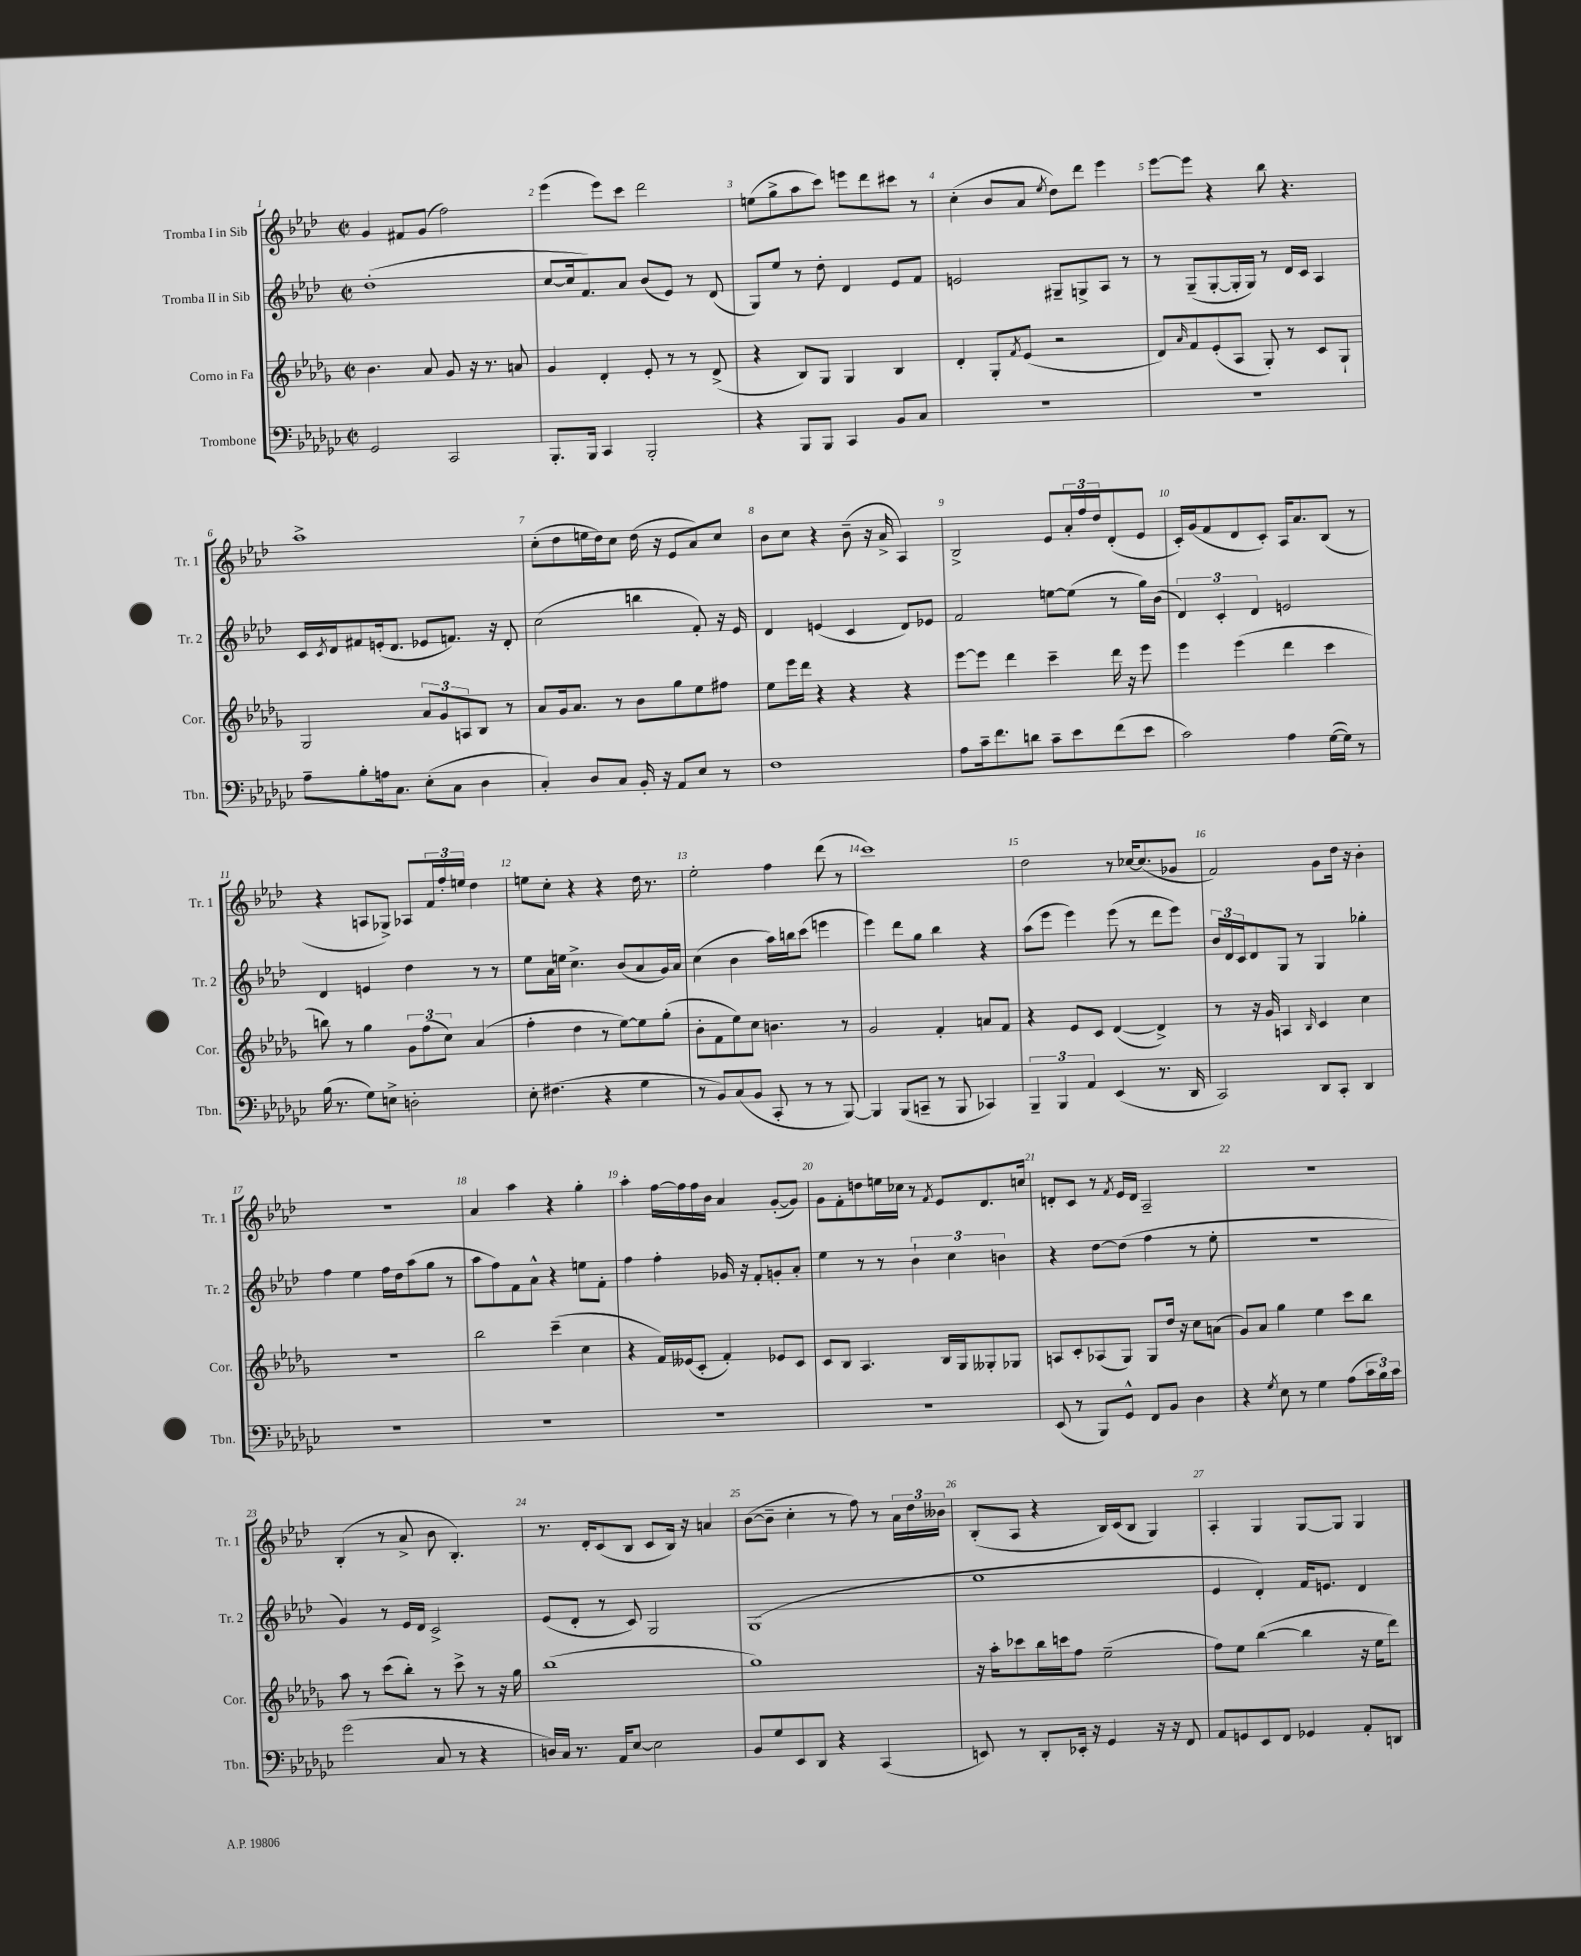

**kern	**kern	**kern	**kern
*staff4	*staff3	*staff2	*staff1
*clefF4	*clefG2	*clefG2	*clefG2
*k[b-e-a-d-g-c-]	*k[b-e-a-d-g-]	*k[b-e-a-d-]	*k[b-e-a-d-]
*M2/2	*M2/2	*M2/2	*M2/2
*met(c|)	*met(c|)	*met(c|)	*met(c|)
2GG-/	4.b-\	(1dd-'	4g/
.	.	.	8f#/L
.	8a-/	.	(8g/J
2CC-/	8g-/	.	2ff\)
.	16r	.	.
.	8.r	.	.
.	8a/	.	.
=	=	=	=
8.BBB-'/L	4g-/	[8cc/L	(4eee-\
.	.	16cc/]k	.
16BBB-/Jk	.	8.f/)	.
4CC-/	4d-'/	.	8eee-\L)
.	.	8a-/J	8ccc\J
2BBB-'/	8e-'/	(8b-/L	2ddd-\
.	8r	8e-/J)	.
.	8r	8r	.
.	(8d-^/	(8d-/	.
=	=	=	=
4r	4r	8G/L)	(8ee\L
.	.	8ee-/J	8gg^\
8BBB-/L	8B-/L)	8r	8aa-\
8BBB-/J	8G-/J	8dd-'\	8ccc\J)
4CC-/	4G-/	4d-/	8eee\L
.	.	.	8ddd-\
8BB-/L	4B-/	8e-/L	8ccc#\J
8C-/J	.	8f/J	8r
=	=	=	=
1r	4d-'/	2e/	(4cc'\
.	8G-'/L	.	8b-/L
.	8qf/	.	.
.	(8e-/J	.	8a-/J
.	.	.	8qee-/
.	2r	8G#~/L	8dd-\L)
.	.	8G^/	8ddd-\J
.	.	8A-/J	4eee-\
.	.	8r	.
=	=	=	=
1r	8d-/L)	8r	[8eee-\L
.	16qqa-/	.	.
.	8f/	(8G~/L	8eee-\]J
.	(8e-'/	[8G'/	4r
.	8A-/J	16G'/]L	.
.	.	16G/JJ)	.
.	8G-'/)	8r	8bb-\
.	8r	16d-/LL	4.r
.	.	16c/JJ	.
.	8c/L	4A-/	.
.	8G-`/J	.	.
=	=	=	=
8A-~\L	2G-/	16c/LL	1aa-^
.	.	8qc/	.
.	.	16d-/J	.
8B-'\	.	8f#/	.
16A\k	.	(16e'/k	.
8.C-\J	.	8.d-/J	.
(8E-'\L	12a-/L	8e-/L	.
.	12g-/	.	.
8C-\J	.	8.f/J)	.
.	12A/	.	.
4D-\	8B-/J	.	.
.	.	16r	.
.	8r	8d-'/	.
=	=	=	=
4C-'/)	8a-/L	(2cc\	(8cc'\L
.	16g-/k	.	8dd-\
.	8.a-/J	.	.
8D-/L	.	.	16ee\L
.	.	.	16dd-\J)
8C-/J	8r	.	8cc\J
16BB-'/	8b-\L	4bb\	(16dd-\
16r	.	.	16r
8AA-/L	8gg-\	.	8e-/L
8E-/J	8ee-\	8f'/)	8a-/)
8r	8ff#\J	16r	8cc/J
.	.	16e-/	.
=	=	=	=
1F	8ee-\L	4d-/	8b-\L
.	16eee-\L	.	8cc\J
.	16ddd-\JJ	.	.
.	4r	(4e/	4r
.	4r	4c/	(8b-~\
.	.	.	16r
.	.	.	16a-^/
.	4r	8d-/L)	4A-/)
.	.	8e-/J	.
=	=	=	=
8A-\L	[8eee-\L	2f/	2B-^/
16c-~\k	8eee-\]J	.	.
8.f\	.	.	.
.	4ddd-\	.	.
8d\J	.	.	.
8c-~\L	4ccc~\	[8ee\L	8e-/L
8e-\	.	(8ee\]J	24a-'/L
.	.	.	24ff/
.	.	.	24dd-/J
(8f\	16ddd-\	8r	(8d-'/
.	16r	.	.
8e-\J	8eee-\	16gg\LL)	8e-/J
.	.	(16b-\JJ	.
=	=	=	=
2c-\)	4eee-\	6d-/)	16c'/LL)
.	.	.	(16g/J
.	.	.	8f/
.	.	6c'/	.
.	(4eee-\	.	8d-/
.	.	6d-/	.
.	.	.	8c'/J)
4A-\	4ddd-\	2e/	16A-/LK
.	.	.	8.a-/
([16G-\LL	4ccc\	.	(8B-/J
16G-\]JJ)	.	.	.
8r	.	.	8r
=	=	=	=
(16B-\	8bb\)	4d-/	4r
8.r	.	.	.
.	8r	.	.
8G-\L)	4gg-\	4e/	8A/L
8E^\J	.	.	8G-^/J)
2D'\	12g-\L	4dd-\	8A-/L
.	(12ff\	.	.
.	.	.	24f/L
.	12cc\J)	.	24ff'/
.	.	.	24ee/JJ
.	(4a-/	8r	4dd-\
.	.	8r	.
=	=	=	=
8E-'\	4ff'\	8ee-\L	8ee\L
(4.F#\	.	16a-\L	8cc'\J
.	.	16ee\JJ	.
.	4dd-\	4.cc^\	4r
4r	8r	.	4r
.	[8ee-\L)	(8b-/L	.
4G-\	8ee-\]	8a-/	16dd-\
.	.	.	8.r
.	(8gg-'\J	16g/L)	.
.	.	16a-/JJ	.
=	=	=	=
8r	8b-'\L	(4cc\	2ee-'\
8BB-/L)	8f\	.	.
(8C-/	8ee-\)	4b-\	.
8BB-/J	8cc\J	.	.
8CC-'/	4.b\	16aa-\LL)	4ff\
.	.	16bb\J	.
8r	.	(8ccc\J	.
8r	.	4eee\	(8ddd-\
[8BBB-/)	8r	.	8r
=	=	=	=
4BBB-/]	2g-/	4eee-\)	1ccc)
(8BBB-/L	.	8ddd-\L	.
8CC~/J	.	8gg\J	.
8r	4f'/	4bb-\	.
8BBB-/	.	.	.
4CC-/)	8a/L	4r	.
.	8f/J	.	.
=	=	=	=
6BBB-~/	4r	(8aa-\L	2dd-\
.	.	8eee-\J	.
6BBB-/	.	.	.
.	8e-/L	4eee-\)	.
6AA-/	.	.	.
.	8c/J	.	.
(4EE-/	([4d-/	(8eee-\	8r
.	.	8r	[16cc-/LK
.	.	.	(8.cc-/]
8.r	4d-^/])	8ddd-\L	.
.	.	8eee-\J)	8g-/J
16DD-/	.	.	.
=	=	=	=
2CC-/)	8r	24b-/LL	2f/)
.	.	24d-/	.
.	.	24c/J	.
.	16r	8d-/	.
.	16g-/	.	.
.	4A/	8G/J	.
.	.	8r	.
.	16qqB-/	.	.
8DD-/L	4c/	4G/	8g\L
8CC-'/J	.	.	16dd-\Jk
.	.	.	16r
4DD-/	4cc\	4gg-'\	4b-'\
=	=	=	=
1r	1r	4ff\	1r
.	.	4ee-\	.
.	.	16ff\LL	.
.	.	16dd-\J	.
.	.	(8aa-\	.
.	.	8gg\J	.
.	.	8r	.
=	=	=	=
1r	2bb-\	8aa-\L	4a-/
.	.	8ff\)	.
.	.	8f\	4aa-\
.	.	8a-^^\J	.
.	(4ccc~\	4r	4r
.	4cc\	8ee\L	4gg'\
.	.	8f'\J	.
=	=	=	=
1r	4r	4ff\	4aa-'\
.	16f/LL)	4ff'\	[16ff\LL
.	(16e--/J	.	16ff\]
.	8c'/J	.	16ff\
.	.	.	16b-\JJ
.	4f'/)	16g-/	4a-/
.	.	16r	.
.	.	8f'/L	.
.	8e-/L	8g'/	([8g'/L
.	8c/J	8a-'/J	8g/]J)
=	=	=	=
1r	8c/L	4ee-\	8g\L
.	8B-/J	.	8f'\
.	4.A-/	8r	8dd\
.	.	8r	16ee\L
.	.	.	16cc-\JJ
.	.	6b-`\	8r
.	.	.	8qf/
.	16B-/LL	.	8e-/L
.	.	6cc\	.
.	16G-/J	.	.
.	8G--'/	.	8.d-/
.	.	6b\	.
.	8G-/J	.	.
.	.	.	16cc/Jk
=	=	=	=
(8EE-/	8A/L	4r	8d'/L
8r	8c'/	.	8c/J
8BBB-/L)	(8A-/	[8dd-\L	8r
.	.	.	8qf/
8GG-^^/J	8G-/J)	(8dd-\]J	16e-/LL
.	.	.	16d/JJ
8FF/L	8G-/L	4ff\	2A-~/
8BB-/J	16dd-/Jk	.	.
.	16r	.	.
4D-\	8cc\L	8r	.
.	(8a\J	8ee-'\	.
=	=	=	=
4r	8g-/L)	1r	1r
.	8a-/J	.	.
8qG-/	.	.	.
8E-\	4gg-\	.	.
8r	.	.	.
4G-\	4ee-\	.	.
(8A-\L	8ccc\L	.	.
24c-\L	8bb-\J	.	.
24B-\)	.	.	.
24c-\JJ	.	.	.
=	=	=	=
(2g-\	8aa-\	4g/)	(4B-'/
.	8r	.	.
.	(8ccc\L	8r	8r
.	8bb-'\J)	16e-/LL	8a-^/
.	.	16d-/JJ	.
8C-/	8r	2c^/	8b-\
8r	8ccc^\	.	4.B-'/)
4r	8r	.	.
.	16r	.	.
.	16gg-\	.	.
=	=	=	=
16D/LL)	(1bb-	(8e-/L	8.r
16C-/JJ	.	.	.
8.r	.	8d-'/J	.
.	.	.	16d-'/LK
.	.	8r	(8c/
16AA-/LK	.	.	.
[8E-/J	.	8c/)	8B-/J
2E-\]	.	2G/	8c/L
.	.	.	16B-/Jk)
.	.	.	16r
.	.	.	4a/
=	=	=	=
8BB-/L	1gg-)	(1G	([8b-\L
8G-/	.	.	8b-~\]J
8EE-/	.	.	4cc'\
8DD-/J	.	.	.
4r	.	.	8r
.	.	.	8ff\)
(4CC-/	.	.	8r
.	.	.	24a-\LL
.	.	.	24dd-\
.	.	.	24b--\JJ
=	=	=	=
8EE/)	16r	1ee-	(8B-'/L
.	16aa-'\LK	.	.
8r	8ccc-\	.	8A-/J
8DD-'/L	16bb-\L	.	4r
.	16ccc\J	.	.
16EE-'/Jk	8ff\J	.	.
16r	.	.	.
4GG-/	(2ee-~\	.	16B-/LL)
.	.	.	(16c/J
.	.	.	8B-/J
16r	.	.	4G/)
16r	.	.	.
8FF/	.	.	.
=	=	=	=
8AA-/L	8ff\L)	4e-/	4A-'/
8GG/	8ee-\J	.	.
8EE-/	([4bb-\	4d-'/)	4G/
8FF/J	.	.	.
4GG-/	4bb-\]	16f/LK	[8G/L
.	.	8.e/J	.
.	.	.	8G/]J
8AA-'/L	16r	4d-/	4G/
.	16ee-\LK	.	.
8DD/J	8ddd-\J)	.	.
==	==	==	==
*-	*-	*-	*-
